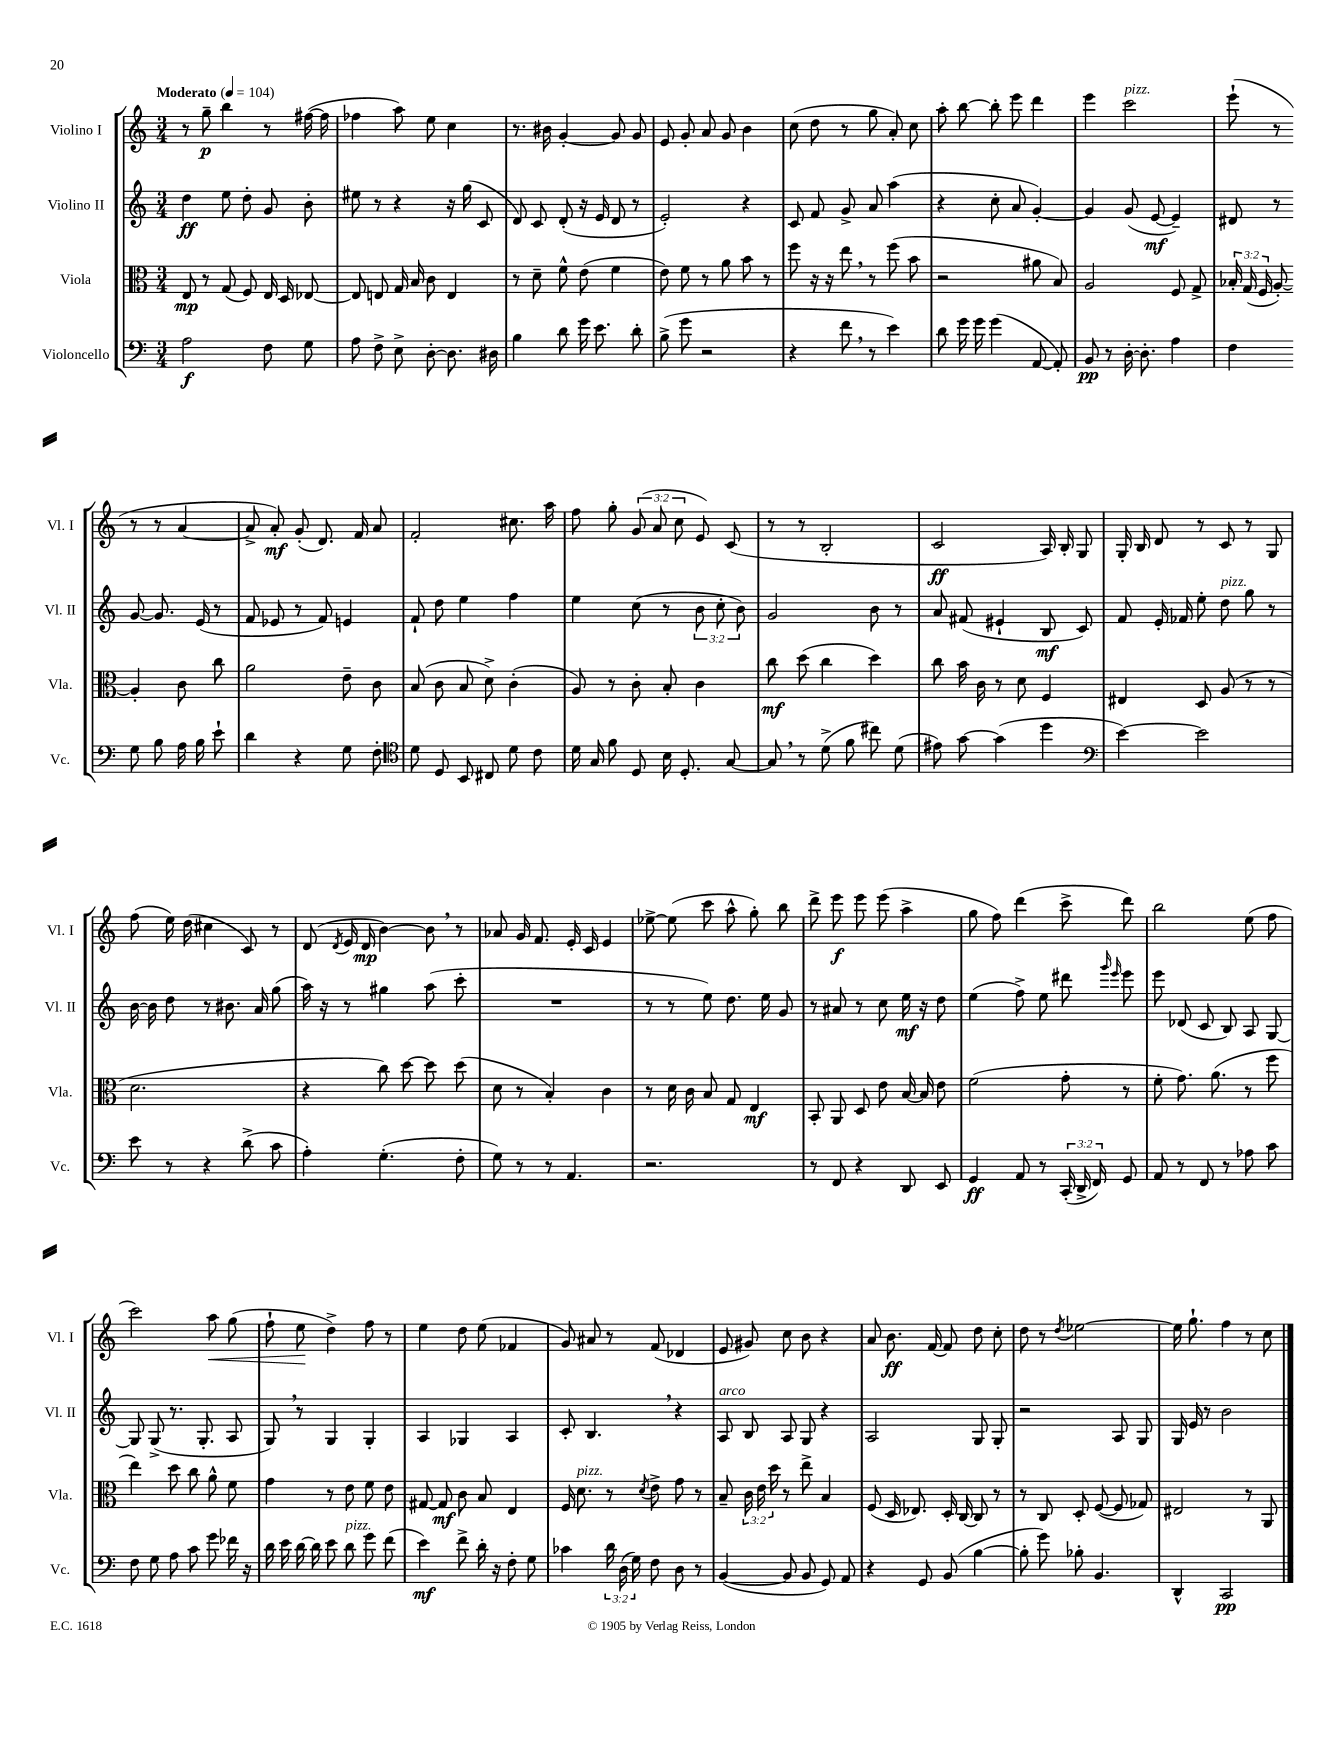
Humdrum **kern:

**kern	**dynam	**kern	**dynam	**kern	**dynam	**kern	**dynam
*part4	*part4	*part3	*part3	*part2	*part2	*part1	*part1
*staff4	*staff4	*staff3	*staff3	*staff2	*staff2	*staff1	*staff1
*I"Violoncello	*	*I"Viola	*	*I"Violino II	*	*I"Violino I	*
*I'Vc.	*	*I'Vla.	*	*I'Vl. II	*	*I'Vl. I	*
*clefF4	*	*clefC3	*	*clefG2	*	*clefG2	*
*k[]	*	*k[]	*	*k[]	*	*k[]	*
*M3/4	*	*M3/4	*	*M3/4	*	*M3/4	*
*MM104	*	*MM104	*	*MM104	*	*MM104	*
=1	=1	=1	=1	=1	=1	=1	=1
!	!	!	!	!	!	!LO:TX:a:B:t=Moderato	!
2A\	f	8E/	mp	4dd\	ff	8r	.
.	.	8r	.	.	.	8gg~\	p
.	.	(8G/	.	8ee\	.	4bb\	.
.	.	8F/)	.	8dd'\	.	.	.
8F\	.	16E/	.	8g/	.	8r	.
.	.	16D/	.	.	.	.	.
8G\	.	[8E-X/	.	8b'\	.	([16ff#X\	.
.	.	.	.	.	.	16ff#\]	.
=2	=2	=2	=2	=2	=2	=2	=2
8A\	.	8E-/]	.	8ee#X\	.	4ff-X\	.
8F^\	.	8En/	.	8r	.	.	.
8E^\	.	16G/	.	4r	.	8aa\)	.
.	.	16B/	.	.	.	.	.
[8D'\	.	8c\	.	.	.	8ee\	.
8.D\]	.	4E/	.	16r	.	4cc\	.
.	.	.	.	(16gg\	.	.	.
.	.	.	.	8c/	.	.	.
16D#X\	.	.	.	.	.	.	.
=3	=3	=3	=3	=3	=3	=3	=3
4B\	.	8r	.	8d/)	.	8.r	.
.	.	8d~\	.	8c/	.	.	.
.	.	.	.	.	.	16b#X\	.
8d\	.	8f^^\	.	(8d'/	.	[4g'/	.
16g\	.	(8e\	.	16r	.	.	.
8.e\	.	.	.	16e/	.	.	.
.	.	4f\	.	8d/	.	8g/]	.
8d'\	.	.	.	8r	.	8g/	.
=4	=4	=4	=4	=4	=4	=4	=4
(8B^\	.	8e\)	.	2e'/)	.	8e/	.
8g\	.	8f\	.	.	.	8g'/	.
2r	.	8r	.	.	.	8a/	.
.	.	8a\	.	.	.	8g/	.
.	.	8b\	.	4r	.	4b\	.
.	.	8r	.	.	.	.	.
=5	=5	=5	=5	=5	=5	=5	=5
4r	.	8ff\	.	8c/	.	(8cc\	.
.	.	16r	.	8f/	.	8dd\	.
.	.	16r	.	.	.	.	.
8f,\	.	8ee,\	.	8g^/	.	8r	.
8r	.	8r	.	8a/	.	8gg\	.
4e\)	.	(8ff\	.	(4aa\	.	8a'/)	.
.	.	8b\	.	.	.	8cc\	.
=6	=6	=6	=6	=6	=6	=6	=6
8d\	.	2r	.	4r	.	8aa'\	.
16g\	.	.	.	.	.	[8bb\	.
16g\	.	.	.	.	.	.	.
(4g\	.	.	.	8cc'\	.	8bb'\]	.
.	.	.	.	8a/	.	8eee\	.
[8AA/	.	8a#X\	.	[4g'/)	.	4ddd\	.
8AA'/])	.	8B/)	.	.	.	.	.
=7	=7	=7	=7	=7	=7	=7	=7
8BB/	pp	2A/	.	4g/]	.	4eee\	.
8r	.	.	.	.	.	.	.
!	!	!	!	!	!	!LO:TX:a:i:t=pizz.	!
[16D'\	.	.	.	(8g/	.	2ccc\	.
8.D'\]	.	.	.	.	.	.	.
.	.	.	.	[8e/	mf	.	.
4A\	.	8F/	.	4e~/])	.	.	.
.	.	8G^/	.	.	.	.	.
=8	=8	=8	=8	=8	=8	=8	=8
4F\	.	24B-X'/	.	8d#X/	.	(8eee`\	.
.	.	(24G/	.	.	.	.	.
.	.	24F/	.	.	.	.	.
.	.	[8A'/)	.	8r	.	8r	.
8G\	.	4A'/]	.	[8g/	.	8r	.
8B\	.	.	.	8.g/]	.	8r	.
16A\	.	8c\	.	.	.	[4a/	.
16B\	.	.	.	(16e/	.	.	.
8e`\	.	8cc\	.	8r	.	.	.
!!LO:LB:g=z
=9	=9	=9	=9	=9	=9	=9	=9
4d\	.	2a\	.	8f/	.	8a^/]	.
.	.	.	.	8e-X/	.	8a'/)	mf
4r	.	.	.	8r	.	(8g'/	.
.	.	.	.	8f/)	.	8.d/)	.
8G\	.	8e~\	.	4en/	.	.	.
.	.	.	.	.	.	16f/	.
8F'\	.	8c\	.	.	.	8a/	.
=10	=10	=10	=10	=10	=10	=10	=10
*clefC4	*	*	*	*	*	*	*
8d\	.	(8B/	.	8f`/	.	2f'/	.
8D/	.	8c\	.	8dd\	.	.	.
8BB/	.	8B/	.	4ee\	.	.	.
8C#X/	.	8d^\)	.	.	.	.	.
8d\	.	(4c'\	.	4ff\	.	8.cc#X\	.
8c\	.	.	.	.	.	.	.
.	.	.	.	.	.	16aa\	.
=11	=11	=11	=11	=11	=11	=11	=11
16d\	.	8A/)	.	4ee\	.	8ff\	.
16G/	.	.	.	.	.	.	.
8f\	.	8r	.	.	.	8gg'\	.
8D/	.	8c'\	.	(8cc\	.	(12g/	.
.	.	.	.	.	.	12a/	.
16B\	.	8B'/	.	8r	.	.	.
.	.	.	.	.	.	12cc\	.
8.D'/	.	.	.	.	.	.	.
.	.	4c\	.	12b\	.	8e/)	.
.	.	.	.	12cc'\	.	.	.
[8G/	.	.	.	.	.	(8c/	.
.	.	.	.	12b\)	.	.	.
=12	=12	=12	=12	=12	=12	=12	=12
8G,/]	.	8cc\	mf	2g/	.	8r	.
8r	.	(8dd\	.	.	.	8r	.
(8d^\	.	4cc\	.	.	.	2B'/	.
8f\	.	.	.	.	.	.	.
8cc#X\)	.	4dd\)	.	8b\	.	.	.
(8d\	.	.	.	8r	.	.	.
=13	=13	=13	=13	=13	=13	=13	=13
8e#X\)	.	8cc\	.	8a/	.	2c/	ff
[8g\	.	16b\	.	(8f#X/	.	.	.
.	.	16c\	.	.	.	.	.
(4g\]	.	8r	.	4e#X`/	.	.	.
.	.	8d\	.	.	.	.	.
4dd\	.	4F/	.	8B/	mf	16A/)	.
.	.	.	.	.	.	16B'/	.
.	.	.	.	8c/)	.	8G/	.
=14	=14	=14	=14	=14	=14	=14	=14
*clefF4	*	*	*	*	*	*	*
[4e\)	.	4E#X/	.	8f/	.	16G'/	.
.	.	.	.	.	.	16B/	.
.	.	.	.	16e'/	.	8d/	.
.	.	.	.	16f-X/	.	.	.
2e\]	.	8D/	.	8ee'\	.	8r	.
!	!	!	!	!LO:TX:a:i:t=pizz.	!	!	!
.	.	(8A/	.	8dd\	.	8c/	.
.	.	8r	.	8gg\	.	8r	.
.	.	8r	.	8r	.	8G/	.
!!LO:LB:g=z
=15	=15	=15	=15	=15	=15	=15	=15
8e\	.	2.d\	.	[16b\	.	(8ff\	.
.	.	.	.	16b\]	.	.	.
8r	.	.	.	8dd\	.	16ee\)	.
.	.	.	.	.	.	(16dd\	.
4r	.	.	.	8r	.	4cc#X\	.
.	.	.	.	8.b#X\	.	.	.
(8d^\	.	.	.	.	.	8c/)	.
.	.	.	.	16a/	.	.	.
8c\	.	.	.	(8gg\	.	8r	.
=16	=16	=16	=16	=16	=16	=16	=16
4A'\)	.	4r	.	16aa\)	.	(8d/	.
.	.	.	.	16r	.	.	.
.	.	.	.	.	.	8qd/	.
.	.	.	.	8r	.	16e/	.
.	.	.	.	.	.	16d/	mp
(4.G'\	.	8cc\)	.	4gg#X\	.	[4b\)	.
.	.	[8dd\	.	.	.	.	.
.	.	8dd\]	.	(8aa\	.	8b,\]	.
8F'\	.	(8dd\	.	8ccc'\	.	8r	.
=17	=17	=17	=17	=17	=17	=17	=17
8G\)	.	8d\	.	2.r	.	8a-X/	.
8r	.	8r	.	.	.	16g/	.
.	.	.	.	.	.	8.f/	.
8r	.	4B'/)	.	.	.	.	.
4.AA/	.	.	.	.	.	16e'/	.
.	.	.	.	.	.	16c/	.
.	.	4c\	.	.	.	4e/	.
=18	=18	=18	=18	=18	=18	=18	=18
2.r	.	8r	.	8r	.	[8ee-X^\	.
.	.	16d\	.	8r	.	(8ee-\]	.
.	.	16c\	.	.	.	.	.
.	.	8B/	.	8ee\)	.	8ccc\	.
.	.	8G/	.	8.dd\	.	8aa^^\	.
.	.	4E/	mf	.	.	8gg'\)	.
.	.	.	.	16ee\	.	.	.
.	.	.	.	8g/	.	8bb\	.
=19	=19	=19	=19	=19	=19	=19	=19
8r	.	8BB'/	.	8r	.	8ddd^\	.
8FF/	.	8AA/	.	8a#X/	.	8eee\	f
4r	.	8D/	.	8r	.	8eee\	.
.	.	8e\	.	8cc\	.	(8eee\	.
8DD/	.	[16B/	.	16ee\	mf	4aa^\	.
.	.	16B/]	.	16r	.	.	.
8EE/	.	8e\	.	8dd\	.	.	.
=20	=20	=20	=20	=20	=20	=20	=20
4GG/	ff	(2f\	.	(4ee\	.	8gg\	.
.	.	.	.	.	.	8ff\)	.
8AA/	.	.	.	8ff^\)	.	(4ddd\	.
8r	.	.	.	8ee\	.	.	.
(24CC'/	.	8g'\	.	8ddd#X\	.	8ccc^\	.
24DD^/	.	.	.	.	.	.	.
24FF/)	.	.	.	.	.	.	.
.	.	.	.	16qqggg/	.	.	.
.	.	.	.	16qqeee/	.	.	.
8GG/	.	8r	.	8eee\	.	8ddd\)	.
=21	=21	=21	=21	=21	=21	=21	=21
8AA/	.	8f'\	.	8eee\	.	2bb\	.
8r	.	8.g\)	.	(8d-X/	.	.	.
8FF/	.	.	.	8c/	.	.	.
.	.	(8.a\	.	.	.	.	.
8r	.	.	.	8B/)	.	.	.
8A-X\	.	8r	.	8A/	.	(8ee\	.
8c\	.	8ff\	.	[8G/	.	8ff\	.
!!LO:LB:g=z
=22	=22	=22	=22	=22	=22	=22	=22
8F\	.	4ee\)	.	8G/]	.	2ccc\)	.
8G\	.	.	.	(8G^/	.	.	.
8A\	.	8dd\	.	8.r	.	.	.
8c\	.	8cc\	.	.	.	.	.
.	.	.	.	8.G'/	.	.	.
!	!	!	!	!	!	!	!LO:HP:b
8g\	.	8a^^\	.	.	.	8aa\	<
16f-X\	.	8f\	.	8A/	.	(8gg\	.
16r	.	.	.	.	.	.	.
=23	=23	=23	=23	=23	=23	=23	=23
16d\	.	4g\	.	8G,/)	.	8ff`\	.
16e\	.	.	.	.	.	.	.
[16d\	.	.	.	8r	.	8ee\	.
16d\]	.	.	.	.	.	.	.
8e\	.	8r	.	4G/	.	4dd^\)	[
!LO:TX:a:i:t=pizz.	!	!	!	!	!	!	!
8d\	.	8e\	.	.	.	.	.
8g\	.	8f\	.	4G'/	.	8ff\	.
(8f\	.	8e\	.	.	.	8r	.
=24	=24	=24	=24	=24	=24	=24	=24
4e\)	mf	[8G#X/	.	4A/	.	4ee\	.
.	.	8G#/]	mf	.	.	.	.
8f^\	.	8c\	.	4G-X/	.	8dd\	.
16d'\	.	8B/	.	.	.	(8ee\	.
16r	.	.	.	.	.	.	.
8F'\	.	4E/	.	4A/	.	4f-X/	.
8G\	.	.	.	.	.	.	.
=25	=25	=25	=25	=25	=25	=25	=25
4c-X\	.	16F/	.	8c'/	.	8g/)	.
!	!	!LO:TX:a:i:t=pizz.	!	!	!	!	!
.	.	8.d\	.	.	.	.	.
.	.	.	.	4.B,/	.	8a#X/	.
24d\	.	8r	.	.	.	8r	.
(24D\	.	.	.	.	.	.	.
24G\)	.	.	.	.	.	.	.
.	.	8qd/	.	.	.	.	.
8F\	.	8e^\	.	.	.	(8f/	.
8D\	.	8g\	.	4r	.	4d-X/	.
8r	.	8r	.	.	.	.	.
=26	=26	=26	=26	=26	=26	=26	=26
!	!	!	!	!LO:TX:a:i:t=arco	!	!	!
([4BB/	.	8B~/	.	8A/	.	8e/	.
.	.	24c\	.	8B/	.	8g#X/)	.
.	.	24e\	.	.	.	.	.
.	.	24dd\	.	.	.	.	.
8BB/]	.	8r	.	8A/	.	8cc\	.
8BB/	.	8ee^\	.	8G/	.	8b\	.
8GG/)	.	4B/	.	4r	.	4r	.
8AA/	.	.	.	.	.	.	.
=27	=27	=27	=27	=27	=27	=27	=27
4r	.	(8F/	.	2A/	.	8a/	.
.	.	16D/	.	.	.	8.b\	ff
.	.	8.E-X/)	.	.	.	.	.
8GG/	.	.	.	.	.	.	.
.	.	.	.	.	.	[16f/	.
(8BB/	.	16D'/	.	.	.	8f/]	.
.	.	[16C/	.	.	.	.	.
[4B\	.	8C/]	.	8G/	.	8dd\	.
.	.	8r	.	8G'/	.	8cc'\	.
=28	=28	=28	=28	=28	=28	=28	=28
8B'\]	.	8r	.	2r	.	8dd\	.
8g\)	.	8C/	.	.	.	8r	.
.	.	.	.	.	.	8qdd/	.
8B-X'\	.	8D'/	.	.	.	[2ee-X\	.
4.BB/	.	([8F/	.	.	.	.	.
.	.	8F/]	.	8A/	.	.	.
.	.	8G-X/)	.	8G/	.	.	.
=29	=29	=29	=29	=29	=29	=29	=29
4DD^^/	.	2E#X/	.	16G/	.	16ee-\]	.
.	.	.	.	16e/	.	8.gg`\	.
.	.	.	.	8r	.	.	.
2CC/	pp	.	.	2b\	.	4ff\	.
.	.	8r	.	.	.	8r	.
.	.	8AA/	.	.	.	8cc\	.
==	==	==	==	==	==	==	==
*-	*-	*-	*-	*-	*-	*-	*-
